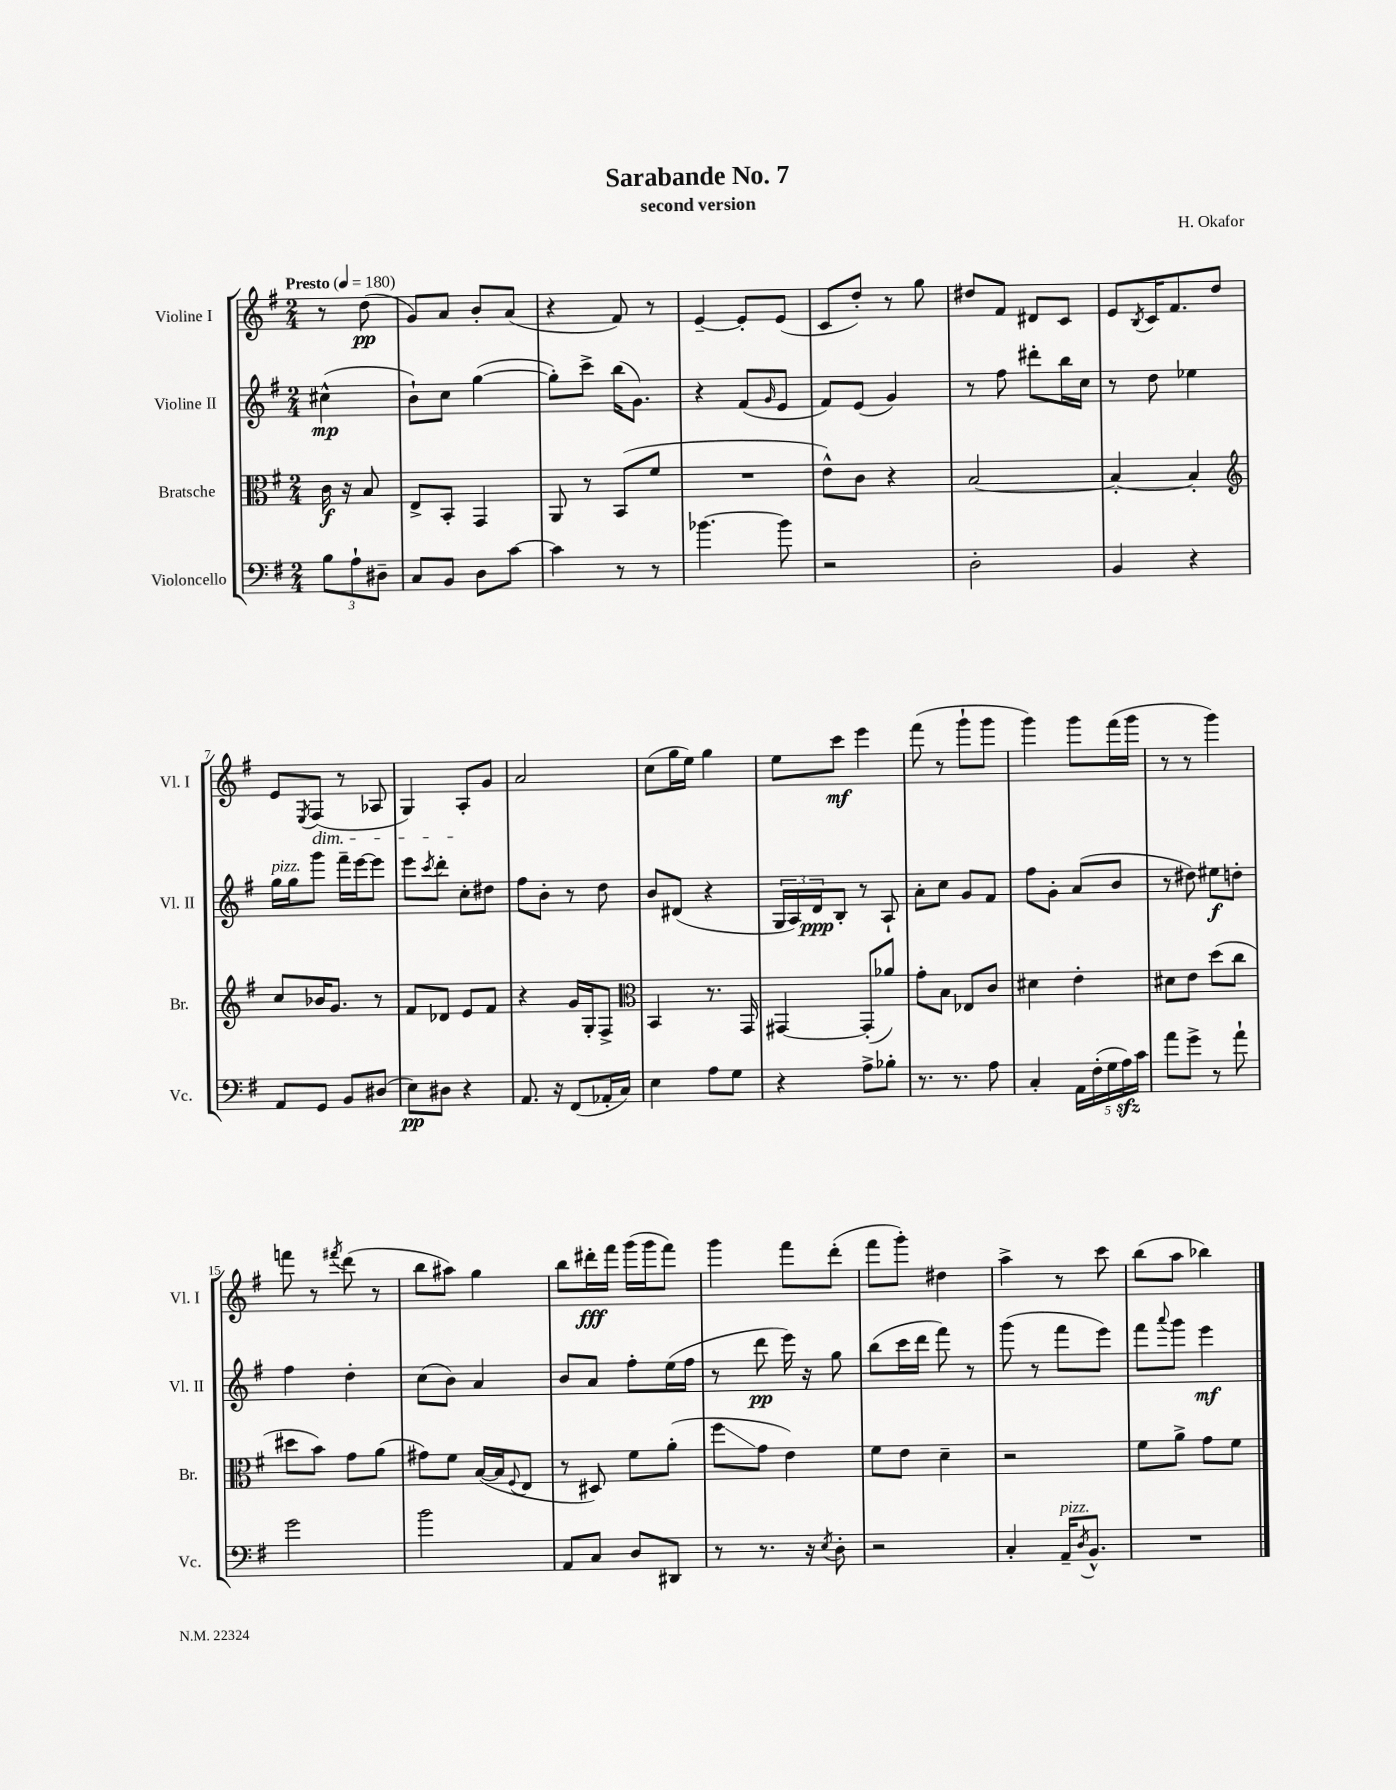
\header { title = "Sarabande No. 7" composer = "H. Okafor" subtitle = "second version" }
<<
\new StaffGroup <<
\new Staff = "s0" \with { instrumentName = "Violine I" shortInstrumentName = "Vl. I" } {
    \clef treble \key g \major \numericTimeSignature \time 2/4 \partial 4 \tempo "Presto" 4 = 180
    r8 d''8\pp( |
    g'8) a'8 b'8-. a'8( |
    r4 fis'8) r8 |
    e'4~-- e'8-. e'8( |
    c'8 d''8-.) r8 g''8 |
    dis''8 fis'8 dis'8 c'8 |
    e'8 \acciaccatura { b8 } c'16 fis'8. d''8 |
    e'8 \acciaccatura { e8 } fis8\dim( r8 aes8 |
    g4) a8-.\! g'8 |
    a'2 |
    c''8( g''16 e''16) g''4 |
    e''8 c'''8\mf e'''4 |
    fis'''8( r8 g'''8-! g'''8 |
    g'''4) g'''8 fis'''16( g'''16 |
    r8 r8 g'''4) |
    f'''8 r8 \acciaccatura { fis'''8 } d'''8( r8 |
    b''8 ais''8) g''4 |
    b''8 dis'''16-.\fff fis'''16 g'''16( g'''16 fis'''8) |
    g'''4 fis'''8 d'''8-.( |
    fis'''8 g'''8-.) dis''4 |
    a''4-> r8 c'''8 |
    b''8( a''8 bes''4) \bar "|." |
}
\new Staff = "s1" \with { instrumentName = "Violine II" shortInstrumentName = "Vl. II" } {
    \clef treble \key g \major \numericTimeSignature \time 2/4 \partial 4
    cis''4-^\mp( |
    b'8-!) c''8 g''4~( |
    g''8-.) c'''8-> b''16( g'8.) |
    r4 fis'8( \grace { g'16 } e'8 |
    fis'8) e'8( g'4) |
    r8 fis''8 dis'''8-. b''16 c''16 |
    r8 d''8 ees''4 |
    g''16^\markup { \italic "pizz." } g''16 g'''8 fis'''16-- e'''16~ e'''8 |
    e'''8 \acciaccatura { c'''8 } d'''8-. c''8-. dis''8 |
    fis''8 b'8-. r8 d''8 |
    b'8 dis'8( r4 |
    \tuplet 3/2 { g16 a16) d'16\ppp } b8-. r8 a8-! |
    a'8-. c''8 g'8 fis'8 |
    fis''8 g'8-. a'8( b'8 |
    r8 dis''8) eis''8\f d''8-. |
    fis''4 d''4-. |
    c''8( b'8) a'4 |
    b'8 a'8 fis''8-. e''16( fis''16 |
    r8 d'''8\pp e'''16) r16 g''8 |
    b''8( c'''16 d'''16 fis'''8) r8 |
    g'''8( r8 fis'''8 e'''8) |
    fis'''8 \appoggiatura { a'''8 } g'''8 e'''4\mf \bar "|." |
}
\new Staff = "s2" \with { instrumentName = "Bratsche" shortInstrumentName = "Br." } {
    \clef alto \key g \major \numericTimeSignature \time 2/4 \partial 4
    c'16\f r16 b8 |
    e8-> b,8-. g,4 |
    a,8 r8 b,8( fis'8 |
    R2 |
    e'8-^) c'8 r4 |
    b2~ |
    b4~-. b4-. |
    \clef treble c''8 bes'16 g'8. r8 |
    fis'8 des'8 e'8 fis'8 |
    r4 g'16 g16-. fis8-> |
    \clef alto b,4 r8. g,16 |
    gis,4~ gis,8-.( aes'8) |
    g'8-. b8 ees8 c'8 |
    dis'4 e'4-. |
    dis'8 e'8 d''8( c''8 |
    dis''8 b'8) g'8 a'8( |
    gis'8) fis'8 b16~( b16 \appoggiatura { fis8 } e8 |
    r8 dis8) fis'8 a'8-.( |
    fis''8\glissando g'8 e'4) |
    fis'8 e'8 d'4-- |
    r2 |
    fis'8 a'8-> g'8 fis'8 \bar "|." |
}
\new Staff = "s3" \with { instrumentName = "Violoncello" shortInstrumentName = "Vc." } {
    \clef bass \key g \major \numericTimeSignature \time 2/4 \partial 4
    \tuplet 3/2 { b8 a8-! dis8-- } |
    c8 b,8 d8 c'8~ |
    c'4 r8 r8 |
    bes'4.~ bes'8 |
    r2 |
    d2-. |
    b,4 r4 |
    a,8 g,8 b,8 dis8( |
    e8\pp) dis8 r4 |
    a,8. r16 fis,8( aes,16-. c16) |
    e4 a8 g8 |
    r4 a8-> bes8-. |
    r8. r8. a8 |
    c4-. \tuplet 5/4 { a,16 fis16-.( g16 a16\sfz) c'16 } |
    a'8 g'8-> r8 a'8-! |
    g'2 |
    b'2 |
    a,8 c8 d8 dis,8 |
    r8 r8. r16 \acciaccatura { e8 } d8-. |
    r2 |
    c4-. a,16--^\markup { \italic "pizz." } \acciaccatura { d8 } b,8.-^ |
    R2 \bar "|." |
}
>>
>>
